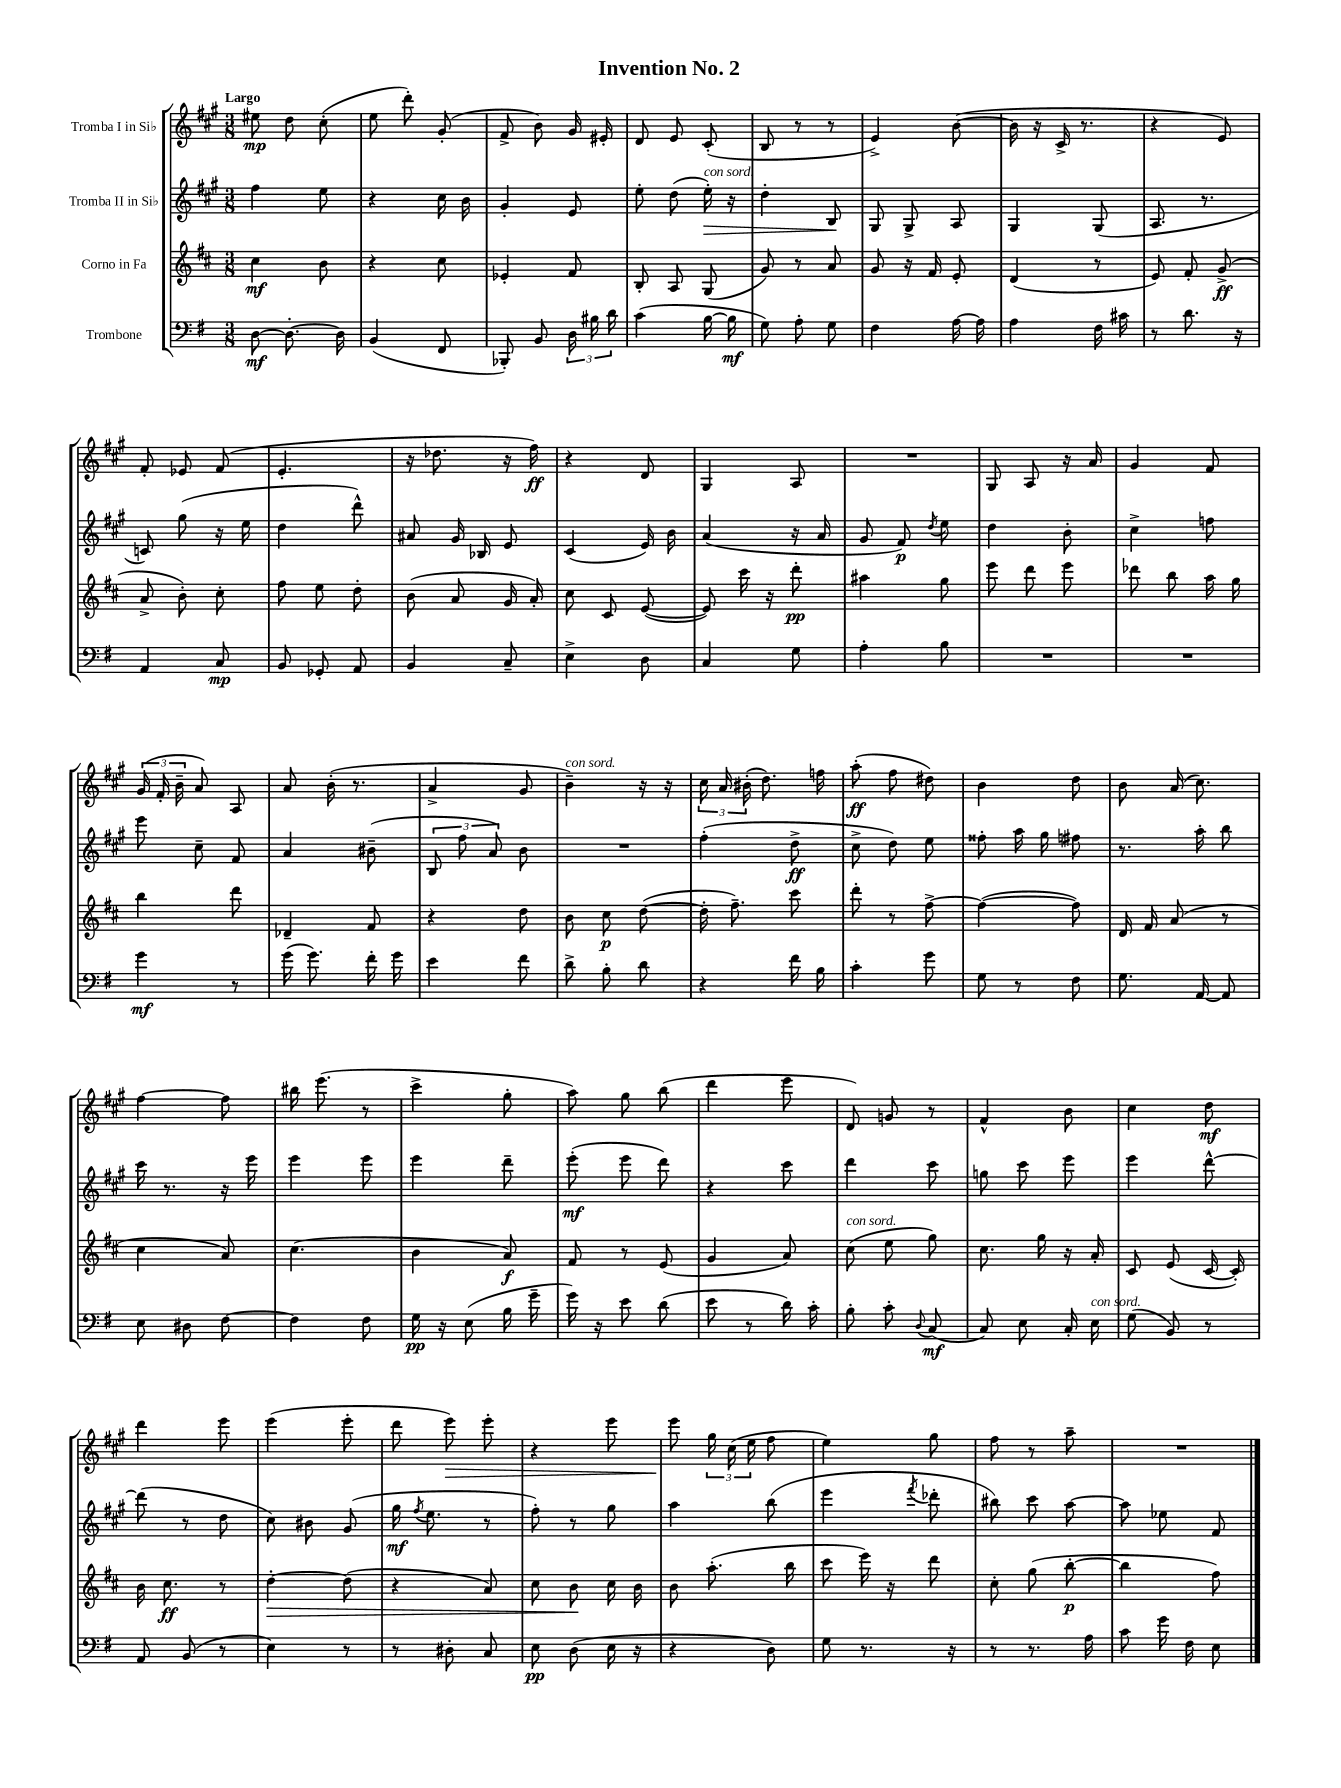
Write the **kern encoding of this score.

**kern	**kern	**kern	**kern
*staff4	*staff3	*staff2	*staff1
*clefF4	*clefG2	*clefG2	*clefG2
*k[f#]	*k[f#c#]	*k[f#c#g#]	*k[f#c#g#]
*M3/8	*M3/8	*M3/8	*M3/8
[8D	4cc#	4ff#	8ee#
8.D'_	.	.	8dd
.	8b	8ee	(8cc#'
16D]	.	.	.
=	=	=	=
(4BB	4r	4r	8ee
.	.	.	8ddd')
8FF#	8cc#	16cc#	(8g#'
.	.	16b	.
=	=	=	=
8BBB-')	4e-'	4g#'	8f#^
8BB	.	.	8b)
24D	8f#	8e	16g#
24B#	.	.	.
.	.	.	16e#'
24d	.	.	.
=	=	=	=
(4c	8B'	8ee'	8d
.	8A	(8dd	8e
[16B	(8G	16ee')	(8c#'
16B]	.	16r	.
=	=	=	=
8G)	8g)	4dd'	8B
8A'	8r	.	8r
8G	8a	8B	8r
=	=	=	=
4F#	8g	8G#	4e^)
.	16r	8G#^	.
.	16f#	.	.
[16A	8e'	8A	([8b
16A]	.	.	.
=	=	=	=
4A	(4d	4G#	16b]
.	.	.	16r
.	.	.	16c#^
.	.	.	8.r
16F#	8r	(8G#	.
16c#	.	.	.
=	=	=	=
8r	8e)	8.A	4r
8.d	8f#'	.	.
.	.	8.r	.
.	(8g^	.	8e)
16r	.	.	.
=	=	=	=
4AA	8a^	8c)	8f#'
.	8b')	(8gg#	8e-
8C	8cc#'	16r	(8f#
.	.	16ee	.
=	=	=	=
8BB	8ff#	4dd	4.e'
8GG-'	8ee	.	.
8AA	8dd'	8ddd^^)	.
=	=	=	=
4BB	(8b	8a#	16r
.	.	.	8.dd-
.	8a	16g#	.
.	.	16B-	.
8C~	16g	8e	16r
.	16a')	.	16ff#)
=	=	=	=
4E^	8cc#	(4c#	4r
.	8c#	.	.
8D	([8e	16e)	8d
.	.	16b	.
=	=	=	=
4C	8e])	(4a	4G#
.	16ccc#	.	.
.	16r	.	.
8G	8ddd'	16r	8A
.	.	16a	.
=	=	=	=
4A'	4aa#	8g#	4.r
.	.	8f#)	.
.	.	8qdd	.
8B	8gg	8ee	.
=	=	=	=
4.r	8eee	4dd	8G#
.	8ddd	.	8A
.	8eee	8b'	16r
.	.	.	16a
=	=	=	=
4.r	8ddd-	4cc#^	4g#
.	8bb	.	.
.	16aa	8ff	8f#
.	16gg	.	.
=	=	=	=
4g	4bb	8eee	(24g#
.	.	.	24f#'
.	.	.	24b~
.	.	8cc#~	8a)
8r	8ddd	8f#	8A
=	=	=	=
(16g	4d-~	4a	8a
8.g)	.	.	.
.	.	.	(16b'
.	.	.	8.r
16f#'	8f#	(8b#~	.
16g	.	.	.
=	=	=	=
4e	4r	12B	4a^
.	.	12ff#	.
.	.	12a)	.
8f#	8dd	8b	8g#
=	=	=	=
8d^	8b	4.r	4b~)
8B'	8cc#	.	.
8d	([8dd	.	16r
.	.	.	16r
=	=	=	=
4r	16dd']	(4ff#'	24cc#
.	.	.	24a
.	8.ff#~)	.	.
.	.	.	(24b#'
.	.	.	8.dd)
16f#	8ccc#	8dd^	.
16B	.	.	16ff
=	=	=	=
4c'	8ddd'	8cc#^	(8aa'
.	8r	8dd)	8ff#
8g	[8ff#^	8ee	8dd#)
=	=	=	=
8G	(4ff#_	8ff##'	4b
8r	.	16aa	.
.	.	16gg#	.
8F#	8ff#])	8ff#	8dd
=	=	=	=
8.G	16d	8.r	8b
.	16f#	.	.
.	(8a	.	(16a
[16AA	.	16aa'	8.cc#)
8AA]	8r	8bb	.
=	=	=	=
8E	4cc#	16ccc#	[4ff#
.	.	8.r	.
8D#	.	.	.
[8F#	8a)	16r	8ff#]
.	.	16eee	.
=	=	=	=
4F#]	(4.cc#	4eee	16bb#
.	.	.	(8.eee
8F#	.	8eee	8r
=	=	=	=
16G	4b	4eee	4ccc#^
16r	.	.	.
(8E	.	.	.
16B	8a)	8ddd~	8gg#'
16g~	.	.	.
=	=	=	=
16g)	8f#	(8eee'	8aa)
16r	.	.	.
8e	8r	8eee	8gg#
(8d	(8e	8ddd)	(8bb
=	=	=	=
8e	4g	4r	4ddd
8r	.	.	.
16d)	8a)	8ccc#	8eee
16c'	.	.	.
=	=	=	=
8B'	(8cc#	4ddd	8d)
8c'	8ee	.	8g
8qqD	.	.	.
(8C	8gg)	8ccc#	8r
=	=	=	=
8C)	8.cc#	8gg	4f#^^
8E	.	8ccc#	.
.	16gg	.	.
16C'	16r	8eee	8b
16E	16a'	.	.
=	=	=	=
(8G	8c#	4eee	4cc#
8BB)	(8e	.	.
8r	[16c#	[8ddd^^	8dd
.	16c#'])	.	.
=	=	=	=
8AA	16b	(8ddd]	4ddd
.	8.cc#	.	.
(8BB	.	8r	.
8r	8r	8dd	8eee
=	=	=	=
4E)	[4dd'	8cc#)	(4eee
.	.	8b#	.
8r	(8dd]	(8g#	8eee'
=	=	=	=
8r	4r	16gg#	8ddd
.	.	8qff#	.
.	.	8.ee	.
8D#'	.	.	8eee)
8C	8a)	8r	8eee'
=	=	=	=
8E	8cc#	8ff#')	4r
(8D	8b	8r	.
16E	16cc#	8gg#	8eee
16r	16b	.	.
=	=	=	=
4r	8b	4aa	8eee
.	(8.aa'	.	24gg#
.	.	.	(24cc#
.	.	.	24ee
8D)	.	(8bb	8ff#
.	16bb	.	.
=	=	=	=
8G	8ccc#	4eee	4ee)
8.r	16eee)	.	.
.	16r	.	.
.	.	8qfff#	.
.	8ddd	8ddd-'	8gg#
16r	.	.	.
=	=	=	=
8r	8cc#'	8bb#)	8ff#
8.r	(8gg	8ccc#	8r
.	[8bb'	[8aa	8aa~
16A	.	.	.
=	=	=	=
8c	4bb]	8aa]	4.r
16g	.	8ee-	.
16F#	.	.	.
8E	8ff#)	8f#	.
==	==	==	==
*-	*-	*-	*-
